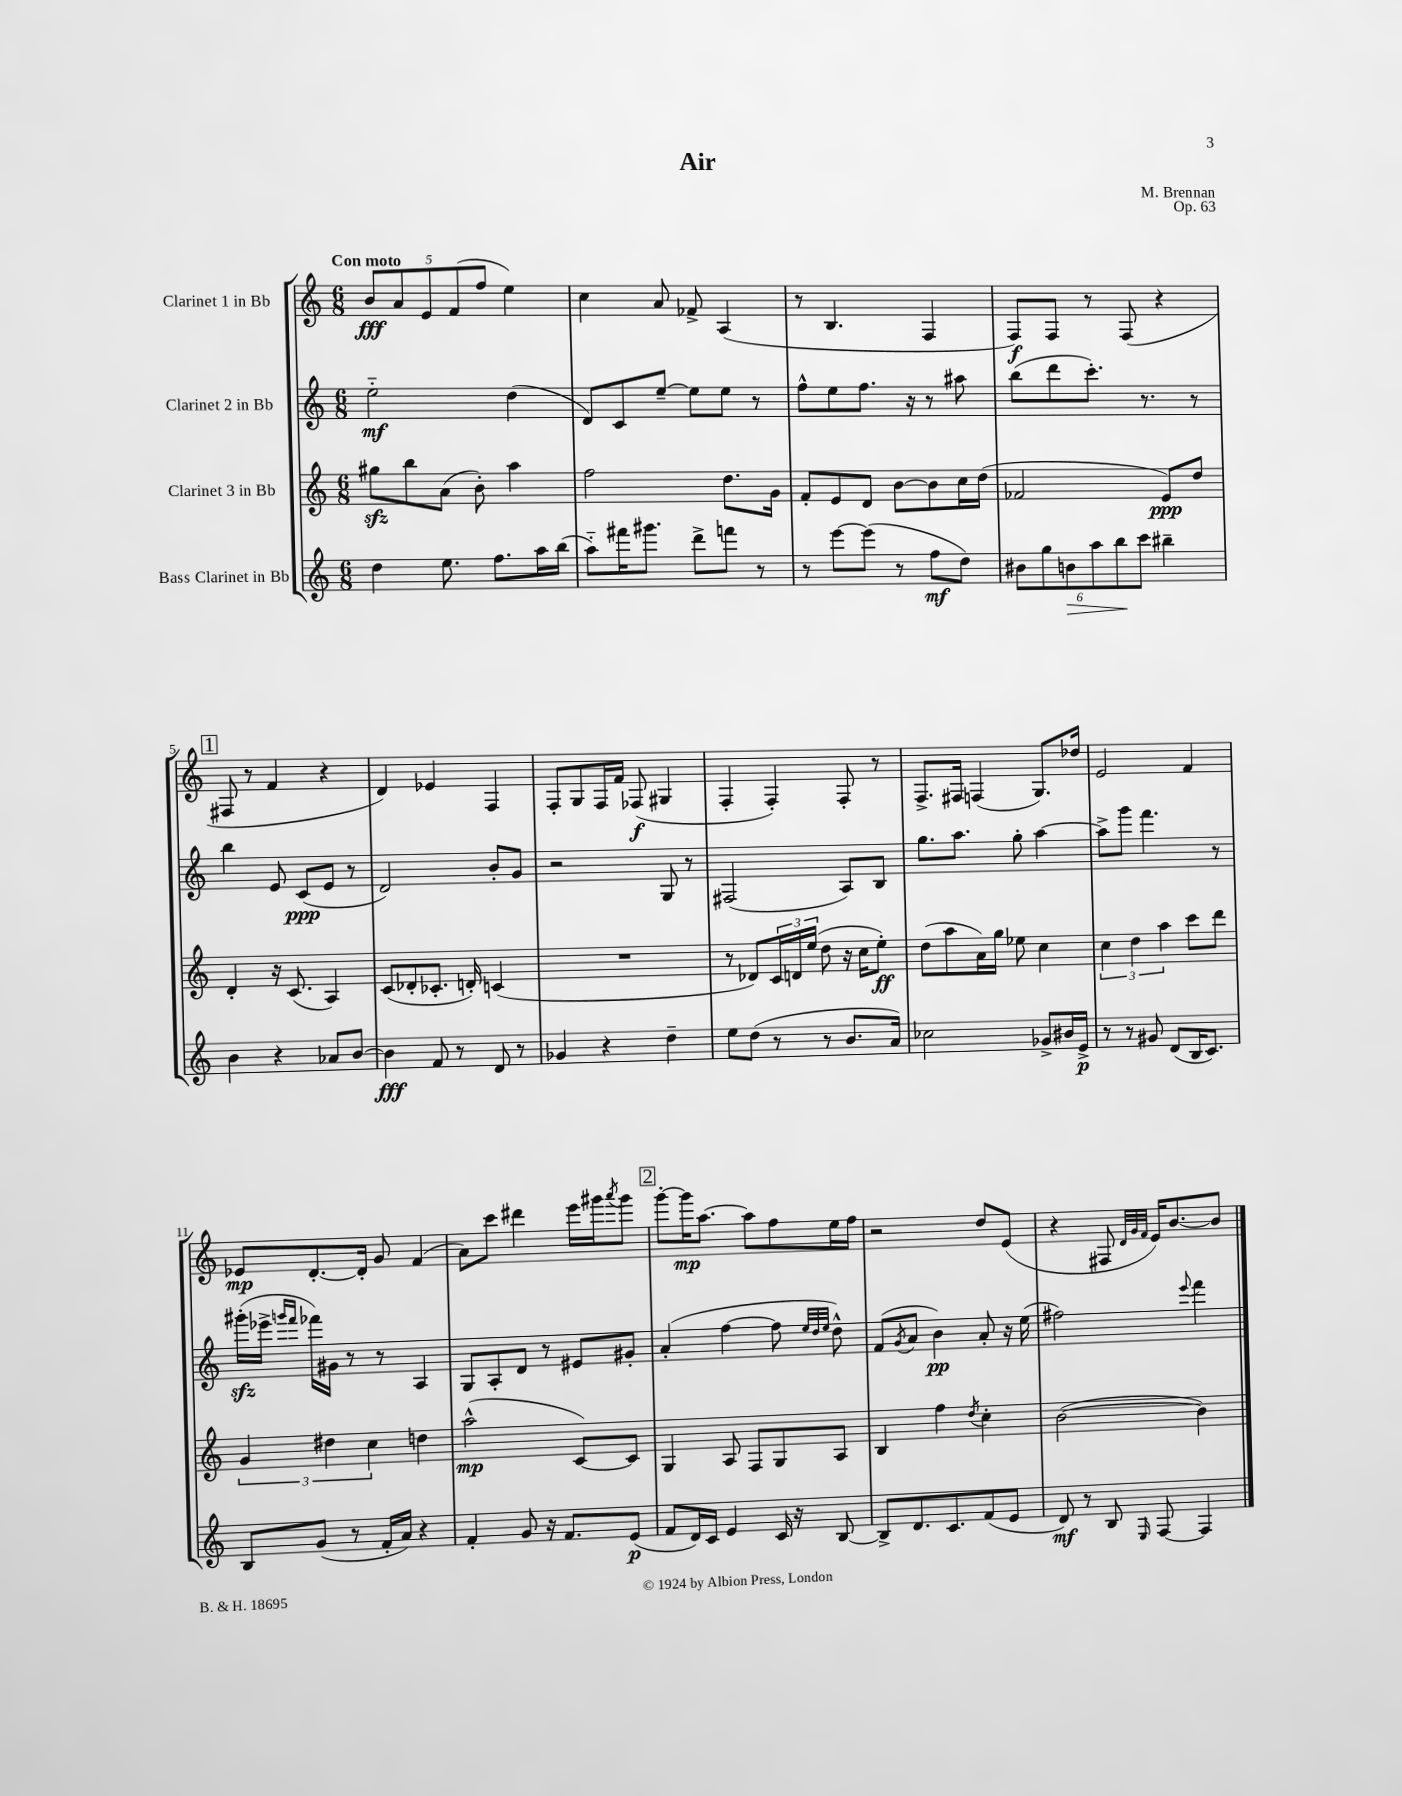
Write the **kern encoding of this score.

**kern	**kern	**kern	**kern
*staff4	*staff3	*staff2	*staff1
*clefG2	*clefG2	*clefG2	*clefG2
*k[]	*k[]	*k[]	*k[]
*M6/8	*M6/8	*M6/8	*M6/8
4dd\	8gg#\L	2ee'~\	10b/L
.	.	.	10a/
.	8bb\	.	.
.	.	.	10e/
8.ee\	(8a\J	.	.
.	.	.	(10f/
.	8b'\)	.	.
.	.	.	10ff/J
8.ff\L	.	.	.
.	4aa\	(4dd\	4ee\)
16aa\L	.	.	.
(16bb\JJ	.	.	.
=	=	=	=
8aa'~\L)	2ff\	8d/L)	4cc\
16fff#\K	.	8c/	.
8.ggg#\J	.	.	.
.	.	[8ee~/J	8a/
8ddd^\L	.	8ee\]L	8f-^/
8fff\J	8.dd\L	8ee\J	(4A/
8r	.	8r	.
.	16g\Jk	.	.
=	=	=	=
8r	8f'/L	8ff^^\L	8r
[8eee\L	8e/	8ee\	4.B/
(8eee\]J	8d/J	8.ff\J	.
8r	[8b\L	.	.
.	.	16r	.
8ff\L	8b\]	8r	4F/
8dd\J)	16cc\L	8aa#\	.
.	(16dd\JJ	.	.
=	=	=	=
12b#\L	2f-/	(8bb\L	8F/L)
12gg\	.	.	.
.	.	8ddd\	8F/J
12b\	.	.	.
12aa\	.	8.ccc'\J)	8r
12bb\	.	.	.
.	.	.	(8F/
12ccc\J	.	.	.
.	.	8.r	.
4bb#~\	8e/L)	.	4r
.	8dd/J	8r	.
=	=	=	=
4b\	4d'/	4bb\	8F#/
.	.	.	8r
4r	16r	8e/	4f/
.	(8.c/	.	.
.	.	(8c/L	.
8a-/L	4A/)	8e/J	4r
[8b/J	.	8r	.
=	=	=	=
4b\]	(8c/L	2d/)	4d/)
.	8d-'/	.	.
8f/	8.c-'/J	.	4e-/
8r	.	.	.
.	16d'/)	.	.
8d/	(4c/	8b'/L	4F/
8r	.	8g/J	.
=	=	=	=
4g-/	2.r	2r	8F'/L
.	.	.	8G/
4r	.	.	16F/L
.	.	.	16f/JJ
.	.	.	(8F-/
4dd~\	.	8G/	4G#/
.	.	8r	.
=	=	=	=
8ee\L	8r	(2F#/	4F'/
(8dd\J	8d-/L)	.	.
8r	24c/L	.	4F'/)
.	24d/	.	.
.	(24ee/JJ	.	.
8r	8dd\	.	.
8.b/L	16r	8A/L)	8F'/
.	16cc\LK	.	.
.	8ee'\J)	8B/J	8r
16a/Jk)	.	.	.
=	=	=	=
2cc-\	(8dd\L	8.gg\L	8.F^/L
.	8aa\	.	.
.	.	8.aa\J	16F#/Jk
.	16a\L)	.	(4F/
.	16gg\JJ	.	.
.	8ee-\	8gg'\	.
8g-^/L	4cc\	[4aa\	8.G/L)
16b#/L	.	.	.
16e^/JJ	.	.	16dd-/Jk
=	=	=	=
8r	6cc\	8aa^\]L	2e/
8r	.	8ggg\J	.
.	6dd\	.	.
8g#/	.	4.fff\	.
.	6aa\	.	.
(8d/L	.	.	.
16B/K	8ccc\L	.	4f/
8.c/J)	.	.	.
.	8ddd\J	8r	.
=	=	=	=
8B/L	6g/	(16ggg#'\LL	8e-/L
.	.	16eee-^\JJ	.
.	.	16qqggg/LL	.
.	.	16qqfff/JJ	.
(8g/J	.	16fff-\LL)	[8.d'/
.	6dd#\	.	.
.	.	16g#\JJ	.
8r	.	8r	.
.	.	.	16d'/]Jk
.	6cc\	.	.
16f'/LL	.	8r	8g/
16a/JJ)	.	.	.
4r	4dd\	4A/	(4f/
=	=	=	=
4f'/	(2aa^^\	8G/L	8a\L)
.	.	8A'/	8ccc\J
8g/	.	8d/J	4ddd#\
16r	.	8r	.
8.f/L	.	.	.
.	[8c/L)	8e#/L	16eee\LL
.	.	.	16ggg#\J
.	.	.	8qaaa/
(8e/J	8c/]J	8g#'/J	8ggg#\J
=	=	=	=
8f/L	4G/	(4a'/	[8ggg'\L
16d/L)	.	.	16ggg\]K
16c/JJ	.	.	[8.aa\J
4e/	8A/	[4ff\	.
.	8F/L	.	8aa\]L
16c/	8G/	8ff\]	8ff\
16r	.	.	.
.	.	32qqee/LLL	.
.	.	32qqdd/	.
.	.	32qqee/JJJ	.
[8B/	8A/J	8dd^^\)	16ee\L
.	.	.	16ff\JJ
=	=	=	=
8B^/]L	4B/	(8f/L	2r
.	.	8qg/	.
8.d/	.	8a/J	.
.	4ff\	4b\)	.
8.c/	.	.	.
.	8qdd/	.	.
(8f/	4cc'\	8a'/	8dd/L
8e/J	.	16r	(8e/J
.	.	(16ee\	.
=	=	=	=
8d/)	([2b\	2ff#\)	4r
8r	.	.	.
8B/	.	.	8F#/
.	.	.	32qqd/LLL
.	.	.	32qqg/
16qqE/	.	.	32qqf/JJJ
[8F/	.	.	16e/LK)
.	.	.	[8.b/
.	.	8qqeee/	.
4F/]	4b\])	4fff\	.
.	.	.	8b/]J
==	==	==	==
*-	*-	*-	*-
